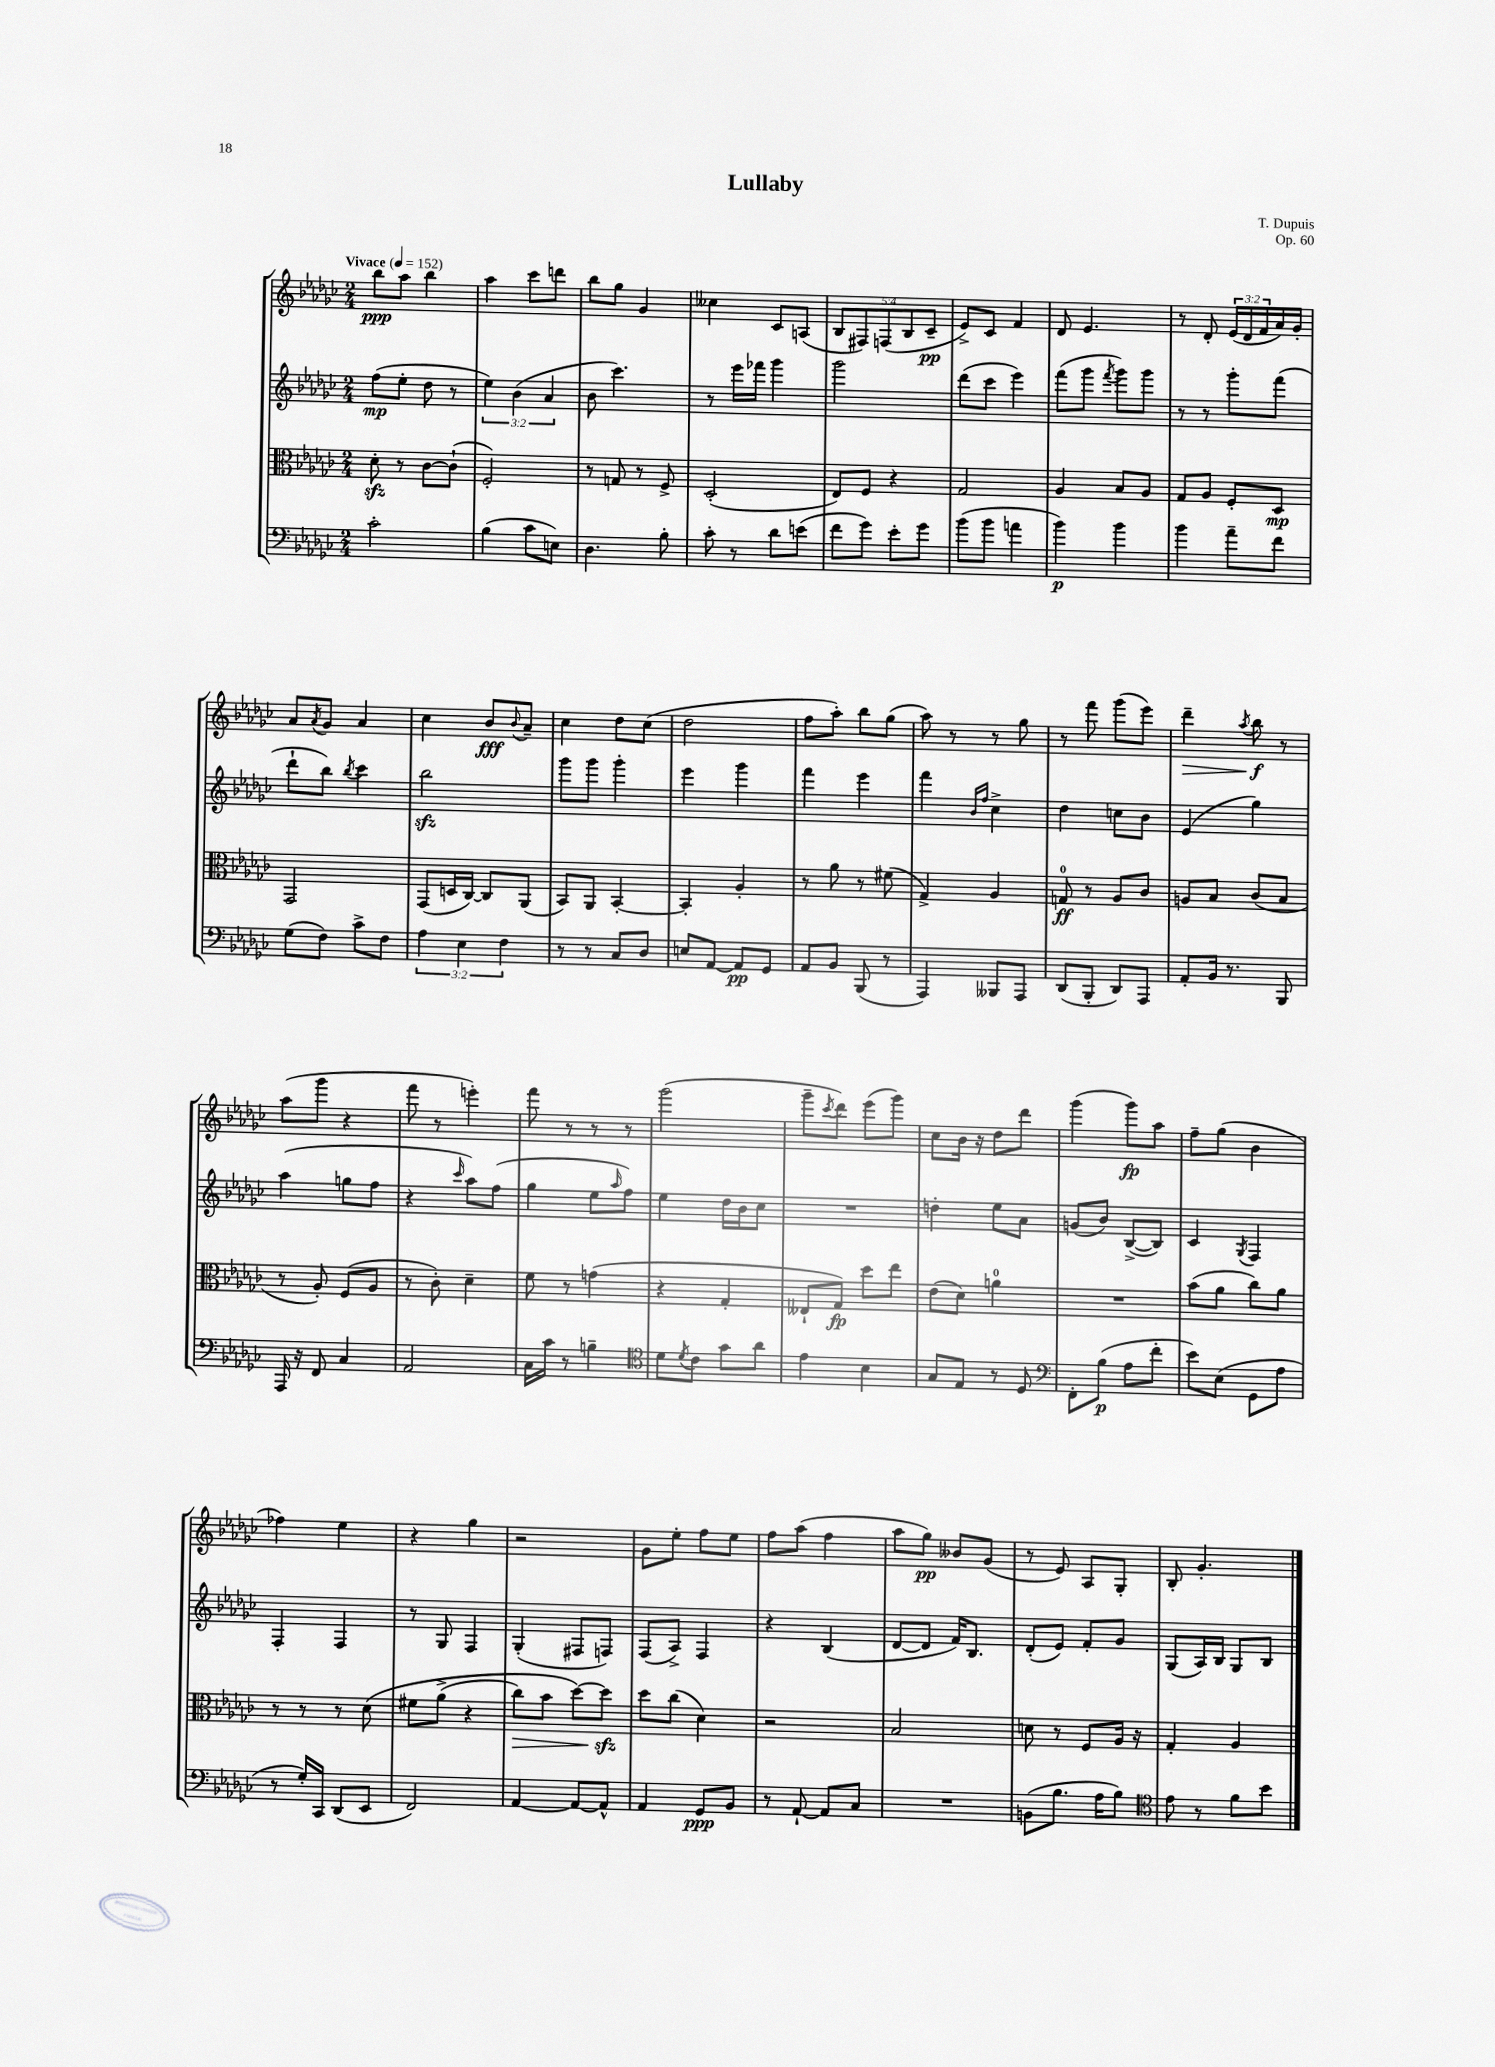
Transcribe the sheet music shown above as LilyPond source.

\header { title = "Lullaby" composer = "T. Dupuis" opus = "Op. 60" }
<<
\new StaffGroup <<
\new Staff = "s0" {
    \clef treble \key ges \major \numericTimeSignature \time 2/4 \override Staff.TupletNumber.text = #tuplet-number::calc-fraction-text \tempo "Vivace" 4 = 152
    bes''8\ppp aes''8 bes''4 |
    aes''4 ces'''8 d'''8 |
    bes''8 ges''8 ges'4 |
    ceses''4 ces'8 a8( |
    \tuplet 5/4 { bes8 fis8) f8( bes8 ces'8--\pp } |
    ees'8->) ces'8 f'4 |
    des'8 ees'4. |
    r8 des'8-. \tuplet 3/2 { ees'16( des'16 f'16 } aes'16) ges'16-. |
    aes'8 \acciaccatura { aes'8 } ges'8 aes'4 |
    ces''4 bes'8\fff \appoggiatura { bes'8 } aes'8-- |
    ces''4 des''8 ces''8( |
    des''2 |
    f''8 aes''8-.) bes''8 ges''8( |
    aes''8) r8 r8 ges''8 |
    r8 f'''8 ges'''8( ees'''8) |
    des'''4--\> \acciaccatura { aes''8 } bes''8\f\! r8 |
    aes''8( ges'''8 r4 |
    f'''8 r8 e'''4-.) |
    f'''8 r8 r8 r8 |
    ges'''2( |
    ges'''8-- \acciaccatura { ces'''8 } des'''8) ees'''8( ges'''8) |
    ces''8 bes'16 r16 des''8 des'''8 |
    ges'''4( ges'''8\fp) aes''8 |
    f''8-- ges''8( bes'4 |
    fes''4) ees''4 |
    r4 ges''4 |
    r2 |
    ges'8 ees''8-. f''8 ees''8 |
    f''8 aes''8( f''4 |
    aes''8 ges''8\pp) beses'8 ges'8( |
    r8 ees'8) aes8 ges8-. |
    bes8-. ges'4.-. \bar "|." |
}
\new Staff = "s1" {
    \clef treble \key ges \major \numericTimeSignature \time 2/4 \override Staff.TupletNumber.text = #tuplet-number::calc-fraction-text
    f''8\mp( ees''8-. des''8 r8 |
    \tuplet 3/2 { ees''4) bes'4( aes'4 } |
    bes'8 ces'''4.) |
    r8 ees'''16 fes'''16 ges'''4 |
    ges'''2 |
    des'''8( ces'''8 ees'''4) |
    f'''8( ges'''8 \acciaccatura { f'''8 } ges'''8) ges'''8 |
    r8 r8 ges'''8-. f'''8( |
    des'''8-! bes''8) \acciaccatura { bes''8 } ces'''4 |
    bes''2\sfz |
    ges'''8 ges'''8 ges'''4-. |
    ees'''4 ges'''4 |
    f'''4 ees'''4 |
    f'''4 \grace { bes'16 f''16 } ces''4-> |
    des''4 c''8 bes'8 |
    ees'4( ges''4) |
    aes''4( g''8 f''8 |
    r4 \grace { ces'''16 } aes''8) f''8( |
    ges''4 ees''8 \grace { aes''16 } f''8) |
    ees''4 des''16 bes'16 ces''8 |
    R2 |
    d''4-. ees''8 aes'8 |
    g'8( bes'8) bes8~->( bes8) |
    ces'4 \acciaccatura { ges8 } f4 |
    f4-. f4 |
    r8 ges8 f4 |
    ges4-.( fis8 f8) |
    f8( aes8->) f4 |
    r4 bes4( |
    des'8~ des'8 f'16) bes8. |
    des'8-.( ees'8) f'8-. ges'8 |
    ges8( aes16) bes16 ges8 bes8 \bar "|." |
}
\new Staff = "s2" {
    \clef alto \key ges \major \numericTimeSignature \time 2/4
    des'8-.\sfz r8 ces'8~ ces'8-!( |
    f2-.) |
    r8 g8 r8 f8-> |
    des2-.( |
    ees8) f8 r4 |
    ges2 |
    aes4 bes8 aes8 |
    ges8 aes8 f8-. des8\mp |
    ges,2 |
    ges,8( d16 ces16~) ces8 aes,8( |
    bes,8) aes,8 bes,4~-. |
    bes,4-. aes4-. |
    r8 aes'8 r8 fis'8( |
    ges4->) aes4 |
    g8-0\ff r8 aes8 ces'8 |
    a8 bes8 ces'8( bes8 |
    r8 aes8-.) f8( aes8 |
    r8 ces'8-.) des'4-- |
    f'8 r8 g'4( |
    r4 ges4-. |
    eeses8-! ges8\fp) des''8 ees''8 |
    ees'8( des'8) a'4-0 |
    R2 |
    bes'8( aes'8 ces''8) aes'8 |
    r8 r8 r8 des'8\( |
    fis'8 aes'8->( r4 |
    ces''8\>) bes'8 des''8~\) des''8\sfz\! |
    des''8 ces''8( des'4) |
    r2 |
    bes2 |
    d'8 r8 f8 aes16 r16 |
    ges4-. aes4 \bar "|." |
}
\new Staff = "s3" {
    \clef bass \key ges \major \numericTimeSignature \time 2/4 \override Staff.TupletNumber.text = #tuplet-number::calc-fraction-text
    ces'2-. |
    bes4( ces'8 e8) |
    des4. bes8-. |
    ces'8-. r8 des'8 e'8( |
    f'8 ges'8) ees'8-. ges'8 |
    bes'8( bes'8 a'4 |
    bes'4\p) bes'4 |
    bes'4 aes'8-- f'8 |
    ges8( f8) ces'8-> f8 |
    \tuplet 3/2 { aes4 ees4 f4 } |
    r8 r8 ces8 des8 |
    e8 aes,8~ aes,8\pp ges,8 |
    aes,8 bes,8 bes,,8( r8 |
    aes,,4) beses,,8 aes,,8 |
    des,8( bes,,8-. des,8) aes,,8 |
    aes,8-. bes,16 r8. bes,,8 |
    aes,,16 r16 f,8 ces4 |
    aes,2 |
    ces16 ces'16 r8 b4-- |
    \clef tenor des'8 \acciaccatura { des'8 } ces'8 ges'8 aes'8 |
    ees'4 bes4 |
    ges8 ees8 r8 des8 |
    \clef bass f,8-. bes8\p( aes8 f'8-. |
    ees'8) ees8( ges,8 aes8 |
    r8 ges16-.) ces,16 des,8( ees,8 |
    f,2) |
    aes,4~ aes,8~ aes,8-^ |
    aes,4 ges,8\ppp bes,8 |
    r8 aes,8~-! aes,8 ces8 |
    R2 |
    b,8( bes8. aes16 bes8) |
    \clef tenor ees'8 r8 f'8 bes'8 \bar "|." |
}
>>
>>
\layout { \context { \Score \remove "Bar_number_engraver" } }
